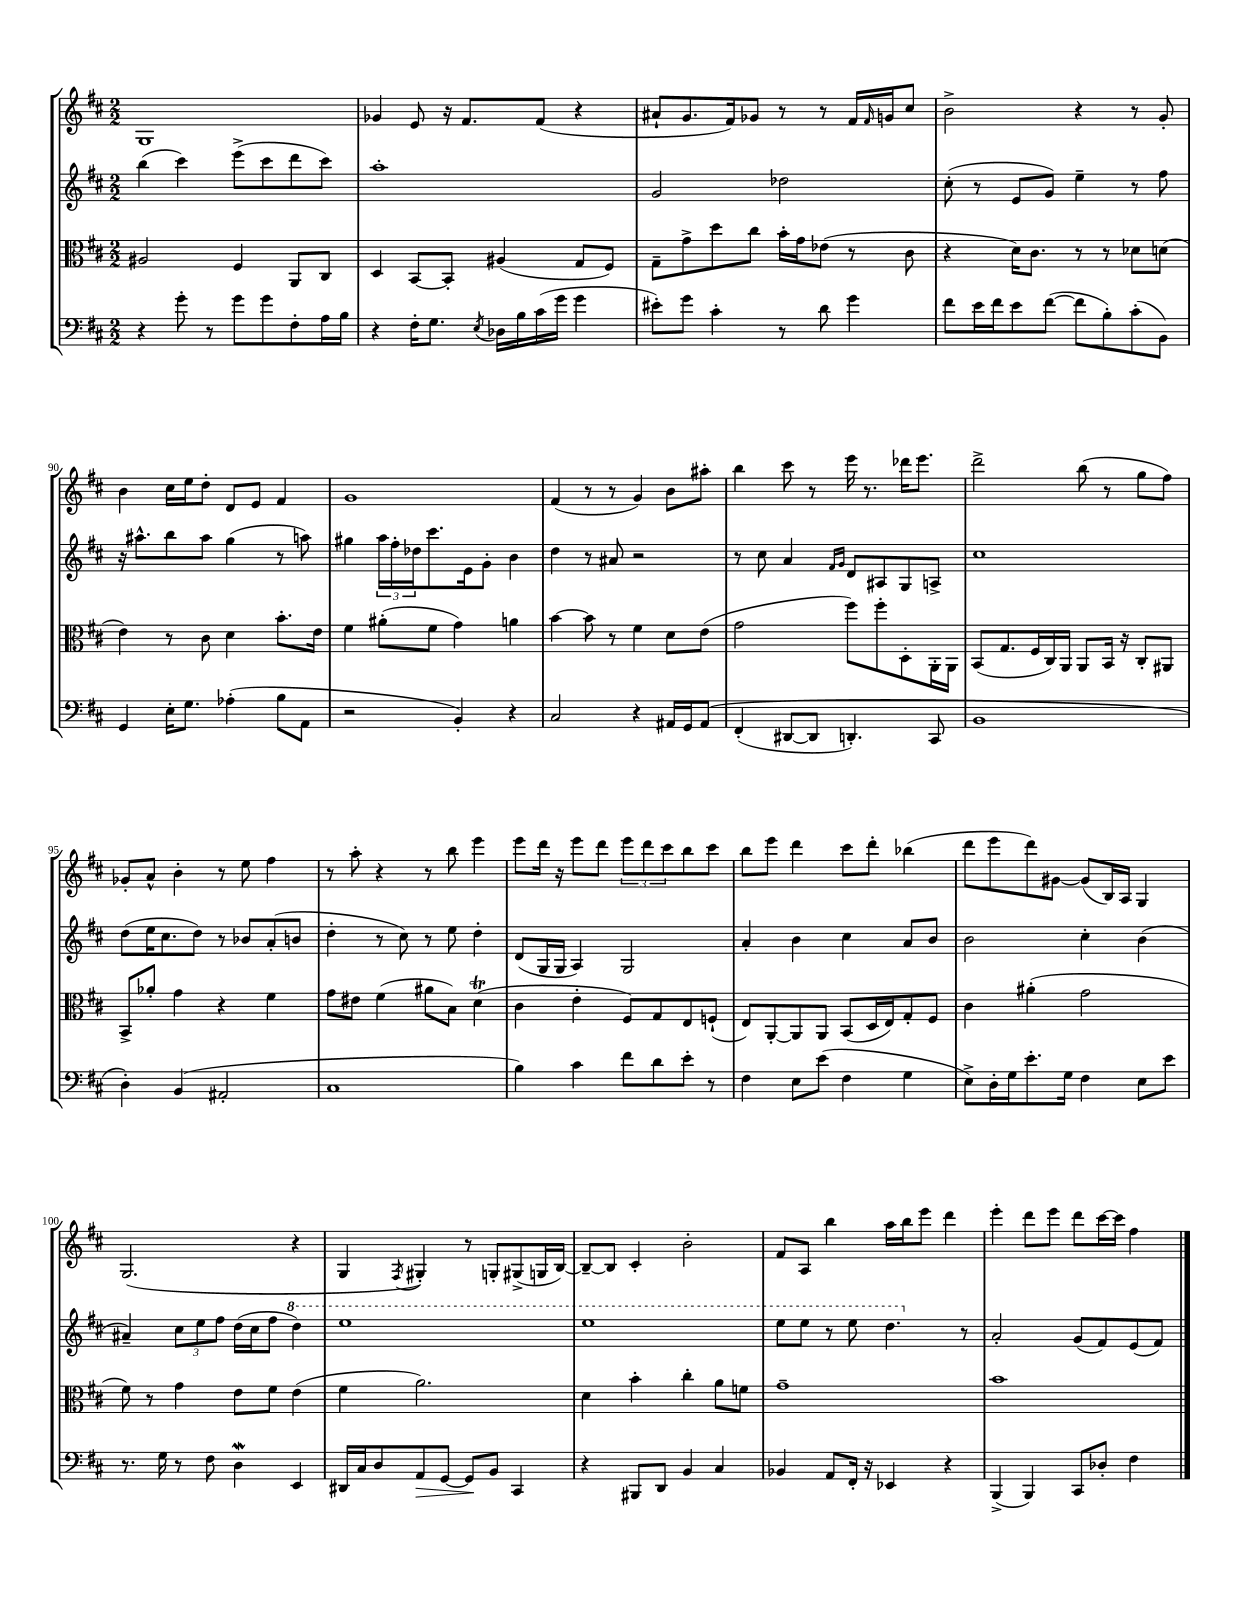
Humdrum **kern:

**kern	**dynam	**kern	**kern	**kern
*part4	*part4	*part3	*part2	*part1
*staff4	*staff4	*staff3	*staff2	*staff1
*clefF4	*	*clefC3	*clefG2	*clefG2
*k[f#c#]	*	*k[f#c#]	*k[f#c#]	*k[f#c#]
*M2/2	*	*M2/2	*M2/2	*M2/2
=86	=86	=86	=86	=86
4r	.	2A#X/	(4bb\	1G
8g'\	.	.	4ccc#\)	.
8r	.	.	.	.
8g\L	.	4F#/	(8eee^\L	.
8g\	.	.	8ccc#\	.
8F#'\	.	8AA/L	8ddd\	.
16A\L	.	8C#/J	8ccc#\J)	.
16B\JJ	.	.	.	.
=87	=87	=87	=87	=87
4r	.	4D/	1aa'	4g-X/
16F#'\KL	.	[8BB/L	.	8e/
8.G\J	.	.	.	.
.	.	8BB'/J]	.	16r
.	.	.	.	8.f#/L
8qE/	.	.	.	.
16D-X\LL	.	(4A#X/	.	.
16B\	.	.	.	.
(16c#\	.	.	.	(8f#/J
16g\JJ	.	.	.	.
4g\	.	8G/L	.	4r
.	.	8F#/J)	.	.
=88	=88	=88	=88	=88
8e#X'\L)	.	8G~\L	2g/	8a#X`/L
8g\J	.	8g^\	.	8.g/
4c#'\	.	8dd\	.	.
.	.	.	.	16f#/k)
.	.	8cc#\J	.	8g-X/J
8r	.	16b'\LL	2dd-X\	8r
.	.	16g\J	.	.
8d\	.	(8e-X\J	.	8r
4g\	.	8r	.	16f#/LL
.	.	.	.	16qqf#/
.	.	.	.	16gn/J
.	.	8c#\	.	8cc#/J
=89	=89	=89	=89	=89
8f#\L	.	4r	(8cc#'\	2b^\
16e\L	.	.	8r	.
16f#\J	.	.	.	.
8e\	.	16d\KL)	8e/L	.
.	.	8.c#\J	.	.
([8f#\J	.	.	8g/J)	.
8f#\L]	.	8r	4ee~\	4r
8B'\)	.	8r	.	.
(8c#'\	.	8d-X\L	8r	8r
8BB\J)	.	(8dn\J	8ff#\	8g'/
!!LO:LB:g=z
=90	=90	=90	=90	=90
4GG/	.	4e\)	16r	4b\
.	.	.	8.aa#X^^\L	.
16E'\KL	.	8r	8bb\	16cc#\LL
8.G\J	.	.	.	16ee\J
.	.	8c#\	8aa#\J	8dd'\J
(4A-X'\	.	4d\	(4gg\	8d/L
.	.	.	.	8e/J
8B\L	.	8.b'\L	8r	4f#/
8AA\J	.	.	8aan\)	.
.	.	16e\Jk	.	.
=91	=91	=91	=91	=91
2r	.	4f#\	4gg#X\	1g
.	.	(8a#X'\L	24aa\LL	.
.	.	.	24ff#'\	.
.	.	.	24dd-X\J	.
.	.	8f#\J	8.ccc#\	.
4BB'/)	.	4g\)	.	.
.	.	.	16e\k	.
.	.	.	8g'\J	.
4r	.	4an\	4b\	.
=92	=92	=92	=92	=92
2C#/	.	[4b\	4dd\	(4f#/
.	.	8b\]	8r	8r
.	.	8r	8a#X/	8r
4r	.	4f#\	2r	4g/)
16AA#X/LL	.	8d\L	.	8b\L
16GG/J	.	.	.	.
(8AA#/J	.	(8e\J	.	8aa#X'\J
=93	=93	=93	=93	=93
(4FF#'/	.	2g\	8r	4bb\
.	.	.	8cc#\	.
[8DD#X/L	.	.	4a/	8ccc#\
8DD#/J]	.	.	.	8r
.	.	.	16qqf#/LL	.
.	.	.	16qqg/JJ	.
4.DDn'/)	.	8ff#\L)	8d/L	16eee\
.	.	.	.	8.r
.	.	8ff#'\	8A#X/	.
.	.	8D'\	8G/	16ddd-X\KL
.	.	.	.	8.eee\J
8CC#/	.	16AA'\L	8An^/J	.
.	.	16AA\JJ	.	.
=94	=94	=94	=94	=94
1BB	.	(8BB/L	1cc#	2ddd^\
.	.	8.G/	.	.
.	.	16F#/L	.	.
.	.	16C#/)	.	.
.	.	16AA/JJ	.	.
.	.	8AA/L	.	(8bb\
.	.	16BB/Jk	.	8r
.	.	16r	.	.
.	.	8C#'/L	.	8gg\L
.	.	8AA#X/J	.	8ff#\J)
!!LO:LB:g=z
=95	=95	=95	=95	=95
4D'\)	.	8BB^/L	(8dd\L	8g-X'/L
.	.	8a-X'/J	16ee\K	8a^^/J
.	.	.	8.cc#\	.
(4BB/	.	4g\	.	4b'\
.	.	.	8dd\J)	.
2AA#X'/	.	4r	8r	8r
.	.	.	8b-X/L	8ee\
.	.	4f#\	(8a'/	4ff#\
.	.	.	8bn/J	.
=96	=96	=96	=96	=96
1C#	.	8g\L	4dd'\	8r
.	.	8e#X\J	.	8aa'\
.	.	(4f#\	8r	4r
.	.	.	8cc#\)	.
.	.	8a#X\L	8r	8r
.	.	8B\J)	8ee\	8bb\
.	.	(4dT\	4dd'\	4eee\
=97	=97	=97	=97	=97
4B\)	.	4c#\	(8d/L	8eee\L
.	.	.	16G/L	16ddd\Jk
.	.	.	16G/JJ	16r
4c#\	.	4e'\	4A/)	8eee\L
.	.	.	.	8ddd\J
8f#\L	.	8F#/L)	2G/	12eee\L
.	.	.	.	12ddd\
8d\	.	8G/	.	.
.	.	.	.	12ccc#\
8e'\J	.	8E/	.	8bb\
8r	.	(8Fn`/J	.	8ccc#\J
=98	=98	=98	=98	=98
4F#\	.	8E/L)	4a'/	8bb\L
.	.	[8AA'/	.	8eee\J
8E\L	.	8AA/]	4b\	4ddd\
(8e\J	.	8AA/J	.	.
4F#\	.	(8BB/L	4cc#\	8ccc#\L
.	.	16D/L	.	8ddd'\J
.	.	16E/J)	.	.
4G\	.	8G'/	8a/L	(4bb-X\
.	.	8F#/J	8b/J	.
=99	=99	=99	=99	=99
8E^\L)	.	4c#\	2b\	8ddd\L
16D'\L	.	.	.	8eee\
16G\J	.	.	.	.
8.e'\	.	(4a#X'\	.	8ddd\)
.	.	.	.	[8g#X\J
16G\Jk	.	.	.	.
4F#\	.	2g\	4cc#'\	(8g#/L]
.	.	.	.	16B/L)
.	.	.	.	16A/JJ
8E\L	.	.	(4b\	4G/
8e\J	.	.	.	.
!!LO:LB:g=z
=100	=100	=100	=100	=100
8.r	.	8f#\)	4a#X~/)	(2.G/
.	.	8r	.	.
16G\	.	.	.	.
8r	.	4g\	12cc#\L	.
.	.	.	12ee\	.
8F#\	.	.	.	.
.	.	.	12ff#\J	.
4Dw\	.	8e\L	(16dd\LL	.
.	.	.	16cc#\J	.
.	.	8f#\J	8ff#\J	.
*	*	*	*8va	*
4EE/	.	(4e\	4ddd\)	4r
=101	=101	=101	=101	=101
16DD#X/LL	.	4f#\	1eee	4G/
16C#/J	.	.	.	.
8D/	.	.	.	.
.	.	.	.	8qF#/
!	!LO:HP:b	!	!	!
8AA/	>	2.a\)	.	4G#X'/)
[8GG/J	.	.	.	.
8GG/L]	.	.	.	8r
8BB/J	]	.	.	8Gn'/L
4CC#/	.	.	.	(8G#X^/
.	.	.	.	16Gn/L
.	.	.	.	[16B/JJ)
=102	=102	=102	=102	=102
4r	.	4d\	1eee	8B~/L_
.	.	.	.	8B/J]
8BBB#X/L	.	4b'\	.	4c#'/
8DD/J	.	.	.	.
4BB/	.	4cc#'\	.	2b'\
4C#/	.	8a\L	.	.
.	.	8fn\J	.	.
=103	=103	=103	=103	=103
4BB-X/	.	1g~	8eee\L	8f#/L
.	.	.	8eee\J	8A/J
8AA/L	.	.	8r	4bb\
16FF#'/Jk	.	.	8eee\	.
16r	.	.	.	.
4EE-X/	.	.	4.ddd\	16aa\LL
.	.	.	.	16bb\J
.	.	.	.	8eee\J
4r	.	.	.	4ddd\
*	*	*	*X8va	*
.	.	.	8r	.
=104	=104	=104	=104	=104
(4BBB^/	.	1b	2a'/	4eee'\
4BBB/)	.	.	.	8ddd\L
.	.	.	.	8eee\J
8CC#/L	.	.	(8g/L	8ddd\L
8D-X'/J	.	.	8f#/)	[16ccc#\L
.	.	.	.	16ccc#\JJ]
4F#\	.	.	(8e/	4ff#\
.	.	.	8f#/J)	.
==	==	==	==	==
*-	*-	*-	*-	*-
